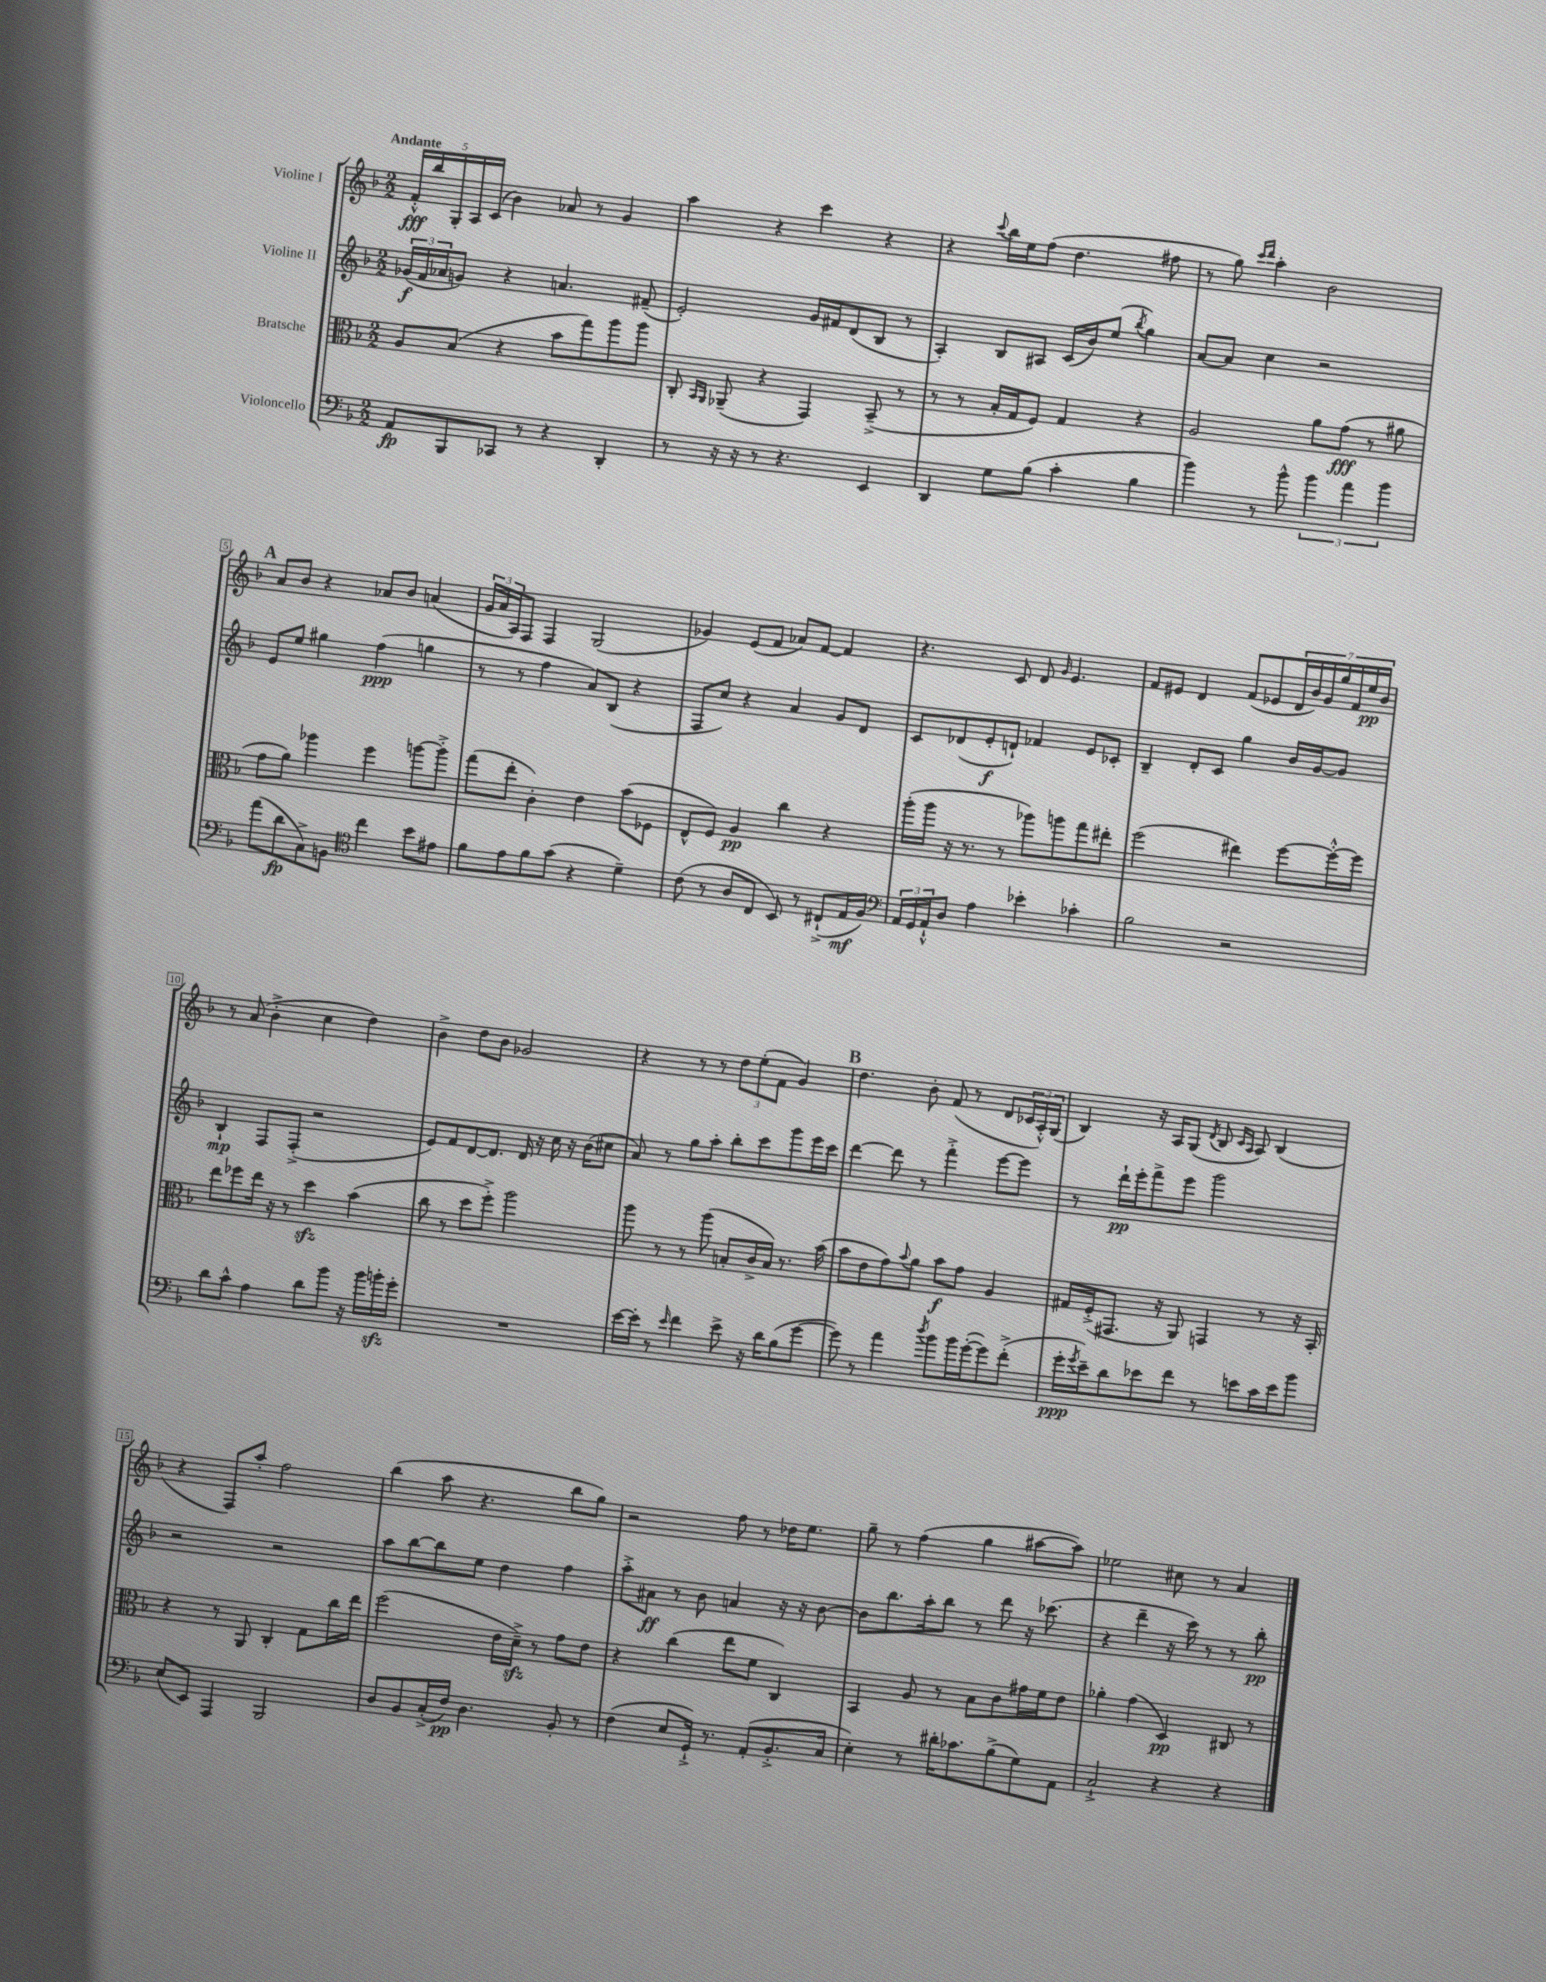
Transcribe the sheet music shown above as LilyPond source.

<<
\new StaffGroup <<
\new Staff = "s0" \with { instrumentName = "Violine I" } {
    \clef treble \key f \major \numericTimeSignature \time 2/2 \tempo "Andante"
    \tuplet 5/4 { f'16-.-^\fff bes''16 g16-. a16 c'16( } bes'4) aes'8 r8 g'4 |
    a''4 r4 c'''4 r4 |
    r4 \appoggiatura { c'''8 } bes''16 e''16 f''8( d''4. fis''8 |
    r8 g''8) \grace { c'''16 d'''16 } a''4-. bes'2 |
    \mark \markup { \bold "A" } a'8 bes'8 r4 aes'8 bes'8 a'4( |
    \tuplet 3/2 { g'16 a'16 a16) } f8 f4 g2( |
    ges'4) e'8( f'8 aes'8) f'8~ f'4 |
    r4. c'8 d'8 \grace { g'16 } e'4. |
    f'8 eis'8 d'4 f'8( ees'8 \tuplet 7/4 { d'16 bes'16) g'16 g''16 f'16 e''16\pp bes'16 } |
    r8 a'8( bes'4-.-> c''4 d''4) |
    bes'4-> d''8 bes'8 ges'2 |
    r4 r8 r8 \tuplet 3/2 { d''8 e''8-.( f'8 } g'4) |
    \mark \markup { \bold "B" } d''4. bes'8-. f'8( r8 d'8 \tuplet 3/2 { ces'16 a16-.-^) g16( } |
    bes4) r16 a16 g8( \acciaccatura { d'8 } bes8 \grace { c'16 a16 } a8) bes4( |
    r4 f8) a''8-. f''2 |
    bes''4( a''8 r4. bes''8 g''8) |
    r2 f''8 r8 des''16 e''8. |
    g''8-- r8 f''4( g''4 ais''8~ ais''8) |
    ees''2 cis''8 r8 a'4 \bar "|." |
}
\new Staff = "s1" \with { instrumentName = "Violine II" } {
    \clef treble \key f \major \numericTimeSignature \time 2/2
    \tuplet 3/2 { ges'16\f( f'16 aes'16 } g'8) r4 a'4. fis'8--( |
    e'2-.) g'16 fis'16 d'8( bes8 r8 |
    a4-.) bes8 ais8 c'16( bes'16) e''8( \acciaccatura { bes''8 } g''4) |
    a'8~ a'8 c''4 r2 |
    \mark \markup { \bold "A" } e'8 e''8 gis''4 f''4\ppp( g''4 |
    r8 r8 f''4 a'8) bes8( r4 |
    f8 c''8) r4 a'4 g'8 d'8 |
    c'8 des'8( e'8-.\f d'8-!) fes'4 e'8 ces'8-. |
    bes4-- d'8-. c'8 g''4 bes'16 g'16~ g'8 |
    bes4-!\mp f8 f8-.->( r2 |
    e'8) f'8 d'8~ d'8. d'16 r16 c''16 r16 bes'16( cis''8 |
    a'8) r8 g''8 a''8-. bes''8-. c'''8 g'''8 e'''16 c'''16 |
    \mark \markup { \bold "B" } d'''4~ d'''8 r8 f'''4-.-> e'''8~ e'''8 |
    r8 d'''16-!\pp e'''16-. f'''8-> e'''8 g'''2 |
    r2 r2 |
    a''8 bes''8~ bes''8 e''8 d''4 f''4 |
    a''8-.-> ais'8\ff r8 bes'8 a'4 r16 r16 bes'8~ |
    bes'8 bes''8. a''16-. bes''8 r8 d'''8 r16 ces'''8.( |
    r4 d'''4-- r16 c'''16) r8 r8 bes''8-.\pp \bar "|." |
}
\new Staff = "s2" \with { instrumentName = "Bratsche" } {
    \clef alto \key f \major \numericTimeSignature \time 2/2
    a8 bes8( r4 bes'8 g''8) a''8 a''8 |
    c8-. \grace { bes,16 a,16 } aes,8--( r4 g,4) bes,8--->( r8 |
    r8 r8 bes16-. g16 f8) g4 r4 |
    a2 a'8 g'8\fff( r8 ais'8 |
    \mark \markup { \bold "A" } g'8 a'8) aes''4 f''4 a''8~ a''8-.-> |
    g''8( e''8-. c'4-.) e'4 bes'8( fes8 |
    e8-^ f8) a4\pp c''4 r4 |
    a''16-.( a''16 r16 r8. r8 aes''8) a''8 g''8 eis''8-. |
    f''2( eis''4) f''8~ f''16~-.-^ f''16 |
    e''8 fes''8 e''16 r16 r8 d''4\sfz bes'4( |
    c''8 r8 d''8 f''8-.->) a''2 |
    a''8 r8 r8 a''8( b8-. c'16-> b16) r8. bes'16( |
    \mark \markup { \bold "B" } bes'8 e'8 g'8) \appoggiatura { bes'8 } a'8 bes'8\f g'8 a4 |
    gis16 f16-.->( gis,8. r16 a,8) g,4 r8 r16 bes,16-. |
    r4 r8 a,8 c4-. g8 c''16 e''16 |
    f''2( e'16 d'16--->\sfz) r8 g'8 e'8 |
    r4 c''4( e''8 f'8 c4) |
    bes,4 a8 r8 bes8 c'8 gis'16 f'16 e'8 |
    aes'4-. g'4( d4\pp) cis8 r8 \bar "|." |
}
\new Staff = "s3" \with { instrumentName = "Violoncello" } {
    \clef bass \key f \major \numericTimeSignature \time 2/2
    a,8\fp bes,,8 ces,8 r8 r4 d,4-. |
    r8 r16 r16 r8 r4. e,4 |
    d,4 g8 bes8( c'4-. bes4 |
    bes'4) r8 bes'8-^ \tuplet 3/2 { bes'4 a'4 bes'4 } |
    \mark \markup { \bold "A" } a'8( d'8\fp c8->) b,8 \clef tenor c''4 bes'8 eis'8 |
    f'8 e'8 f'8 g'8( r4 d'4--) |
    c'8( r8 a8 c8 bes,8) r8 cis8-!->( e16\mf f16) |
    \clef bass \tuplet 3/2 { a,16 g,16 a,16-!-^ } d8 a4 ees'4-. ces'4-. |
    bes2 r2 |
    d'8 c'8-^ a4 d'8 bes'8 r16 bes'16 b'16-.\sfz g'16-. |
    R1 |
    e'16~ e'16-. r8 \grace { e'16 } f'4 e'8-> r16 d'16 bes8( g'8~ |
    \mark \markup { \bold "B" } g'8) r8 a'4 \acciaccatura { d''8 } bes'8 bes'16 g'16~-.( g'8) f'8-.->( |
    g'16-.\ppp \acciaccatura { g'8 } e'16--) d'8 ees'8 f'8 r8 e'8 c'16 e'16 bes'8 |
    e8( e,8) a,,4 bes,,2 |
    d8 bes,8 c16-.->( f16\pp) d4. bes,8-. r8 |
    f4( e8 g,16-!->) r8. a,8-.( bes,8.-.-> c16 |
    e4-.) r8 dis'16-. ces'8. bes8->( g8) a,8 |
    c2-!-> r4 r4 \bar "|." |
}
>>
>>
\layout { \context { \Score \override BarNumber.stencil = #(make-stencil-boxer 0.1 0.3 ly:text-interface::print) } }
